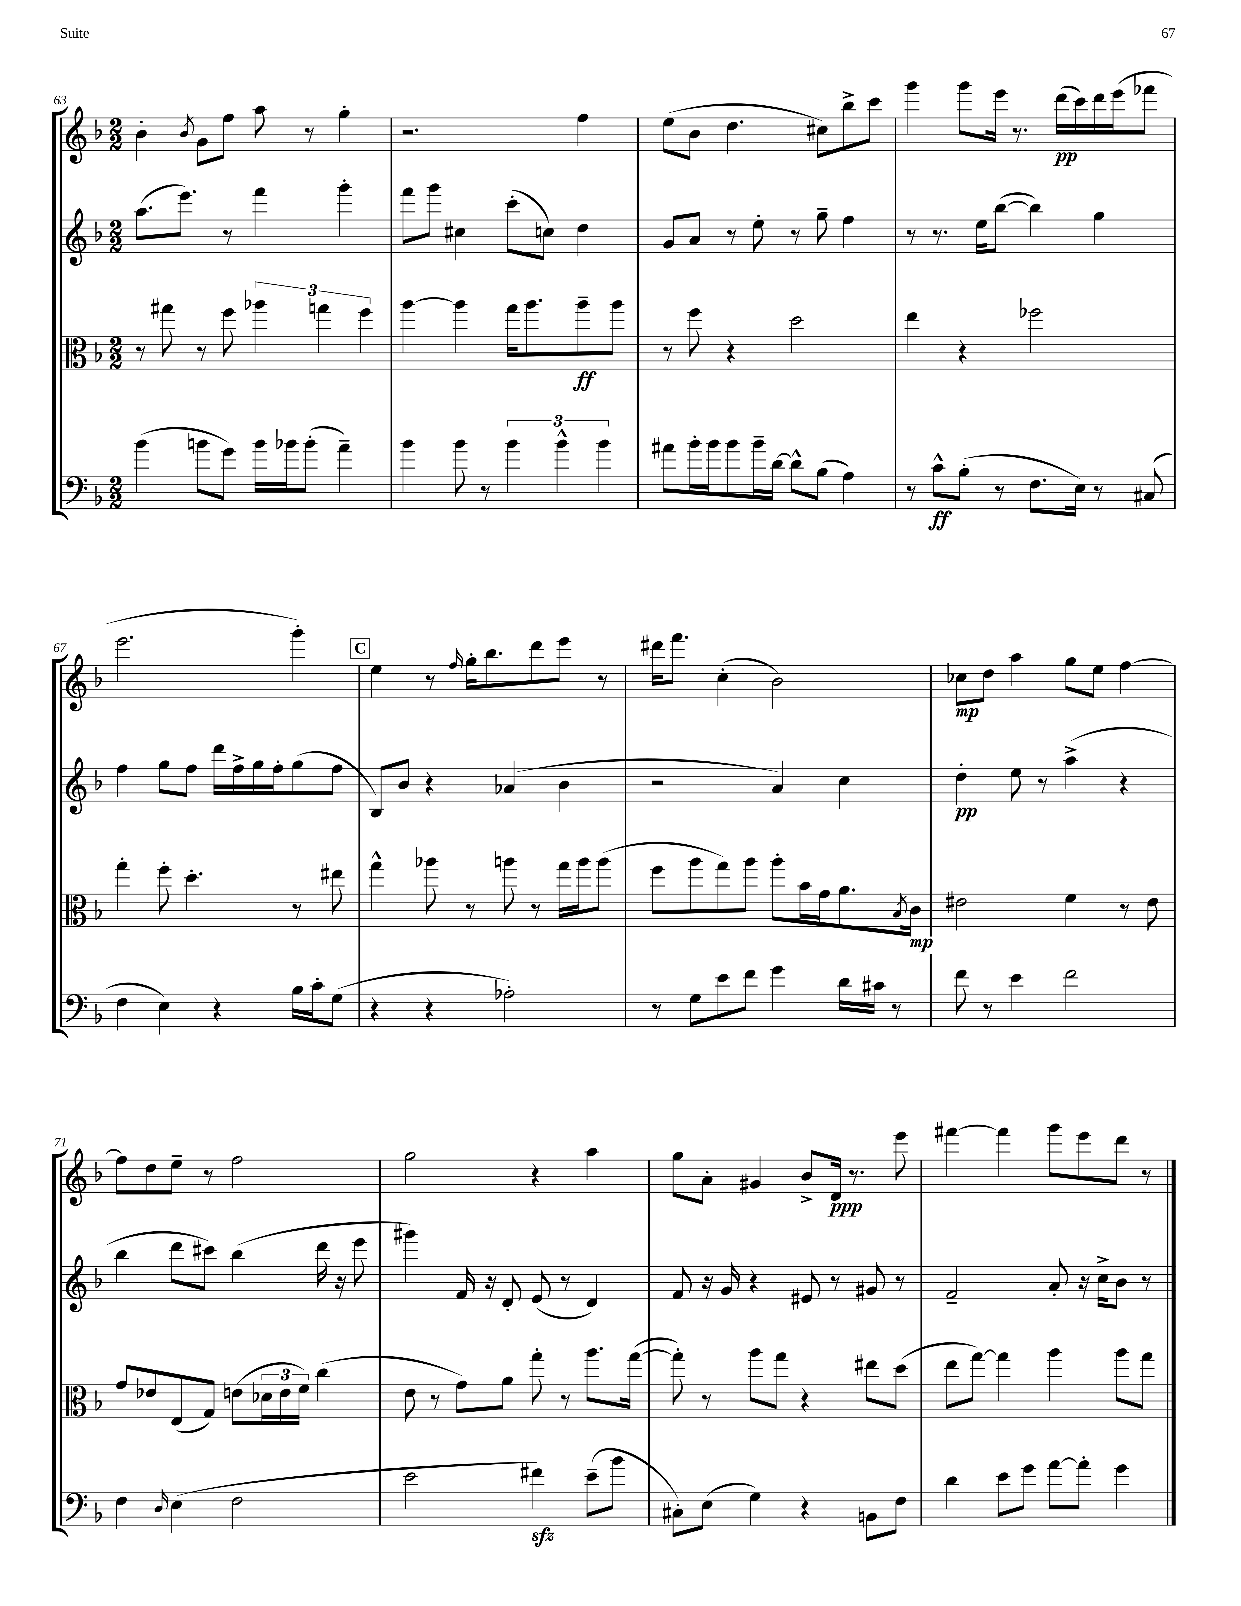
<<
\new StaffGroup <<
\new Staff = "s0" {
    \clef treble \key f \major \numericTimeSignature \time 2/2
    bes'4-. \acciaccatura { bes'8 } g'8 f''8 a''8 r8 g''4-. |
    r2. f''4 |
    e''8( bes'8 d''4. cis''8) bes''8-> c'''8 |
    g'''4 g'''8 e'''16 r8. d'''16\pp( c'''16) d'''16 e'''16( fes'''8 |
    e'''2. g'''4-.) |
    \mark \markup { \box "C" } e''4 r8 \grace { f''16 } g''16-. bes''8. d'''8 e'''8 r8 |
    dis'''16 f'''8. c''4-.( bes'2) |
    ces''8\mp d''8 a''4 g''8 e''8 f''4~ |
    f''8 d''8 e''8-- r8 f''2 |
    g''2 r4 a''4 |
    g''8 a'8-. gis'4 bes'8-> d'16\ppp r8. e'''8 |
    fis'''4~ fis'''4 g'''8 e'''8 d'''8 r8 \bar "|." |
}
\new Staff = "s1" {
    \clef treble \key f \major \numericTimeSignature \time 2/2
    a''8.( e'''8.) r8 f'''4 g'''4-. |
    f'''8 g'''8 cis''4 c'''8-.( c''8) d''4 |
    g'8 a'8 r8 e''8-. r8 g''8-- f''4 |
    r8 r8. e''16 bes''8~( bes''4) g''4 |
    f''4 g''8 f''8 d'''16 f''16-> g''16 f''16-. g''8( f''8 |
    \mark \markup { \box "C" } bes8) bes'8 r4 aes'4( bes'4 |
    r2 a'4) c''4 |
    d''4-.\pp e''8 r8 a''4->( r4 |
    bes''4 d'''8 cis'''8) bes''4( d'''16 r16 e'''8 |
    gis'''4) f'16 r16 d'8-. e'8( r8 d'4) |
    f'8 r16 g'16 r4 eis'8 r8 gis'8 r8 |
    f'2-- a'8-. r16 c''16-> bes'8 r8 \bar "|." |
}
\new Staff = "s2" {
    \clef alto \key f \major \numericTimeSignature \time 2/2
    r8 gis''8 r8 f''8 \tuplet 3/2 { aes''4 g''4 f''4 } |
    a''4~ a''4 g''16 a''8. a''8--\ff a''8 |
    r8 f''8 r4 d''2 |
    e''4 r4 fes''2 |
    g''4-. f''8-. d''4.-. r8 eis''8 |
    \mark \markup { \box "C" } g''4-^ aes''8 r8 a''8 r8 g''16 a''16 a''8( |
    f''8 a''8 g''8) a''8 a''8-. bes'16 g'16 a'8. \acciaccatura { bes8 } c'16\mp |
    eis'2 f'4 r8 eis'8 |
    g'8 ees'8 e8( g8) e'8( \tuplet 3/2 { des'16 e'16 f'16) } c''4( |
    e'8 r8 g'8) a'8 g''8-. r8 a''8. g''16~( |
    g''8-.) r8 a''8 g''8 r4 eis''8 d''8( |
    e''8 g''8~) g''4 a''4 a''8 g''8 \bar "|." |
}
\new Staff = "s3" {
    \clef bass \key f \major \numericTimeSignature \time 2/2
    bes'4( b'8 g'8) b'16 bes'16 bes'8-.( a'4--) |
    bes'4 bes'8 r8 \tuplet 3/2 { bes'4 bes'4-^ bes'4 } |
    ais'8 bes'16-. bes'16 bes'8 bes'16-- d'16~ d'8-^ bes8( a4) |
    r8 c'8-^\ff bes8-.( r8 f8. e16) r8 cis8( |
    f4 e4) r4 bes16 c'16-. g8( |
    \mark \markup { \box "C" } r4 r4 aes2-.) |
    r8 g8 e'8 f'8 g'4 d'16 cis'16 r8 |
    f'8 r8 e'4 f'2 |
    f4 \grace { d16 } e4( f2 |
    e'2 fis'4\sfz) e'8--( bes'8 |
    cis8-.) e8( g4) r4 b,8 f8 |
    d'4 e'8 g'8 a'8~ a'8-. g'4 \bar "|." |
}
>>
>>
\layout { \context { \Score currentBarNumber = #63 } }
